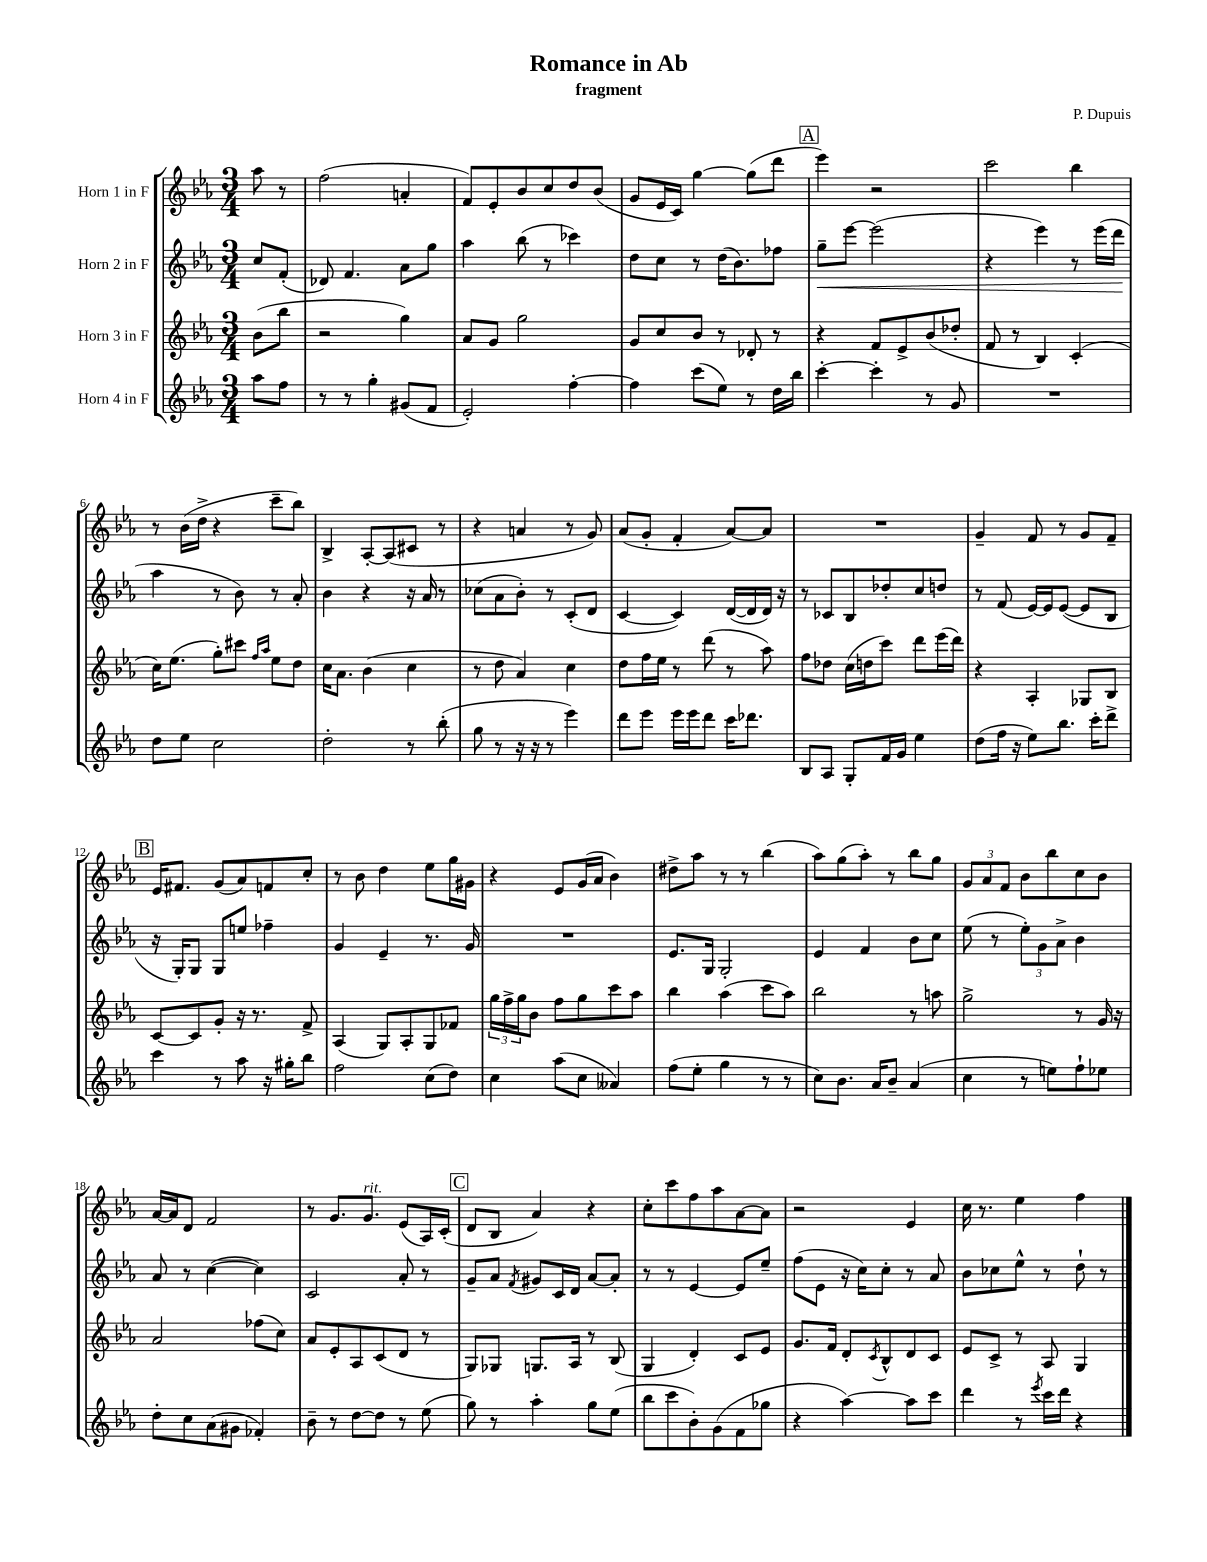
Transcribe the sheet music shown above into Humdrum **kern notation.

**kern	**kern	**kern	**kern
*staff4	*staff3	*staff2	*staff1
*clefG2	*clefG2	*clefG2	*clefG2
*k[b-e-a-]	*k[b-e-a-]	*k[b-e-a-]	*k[b-e-a-]
*M3/4	*M3/4	*M3/4	*M3/4
8aa-	(8b-	8cc	8aa-
8ff	8bb-	(8f'	8r
=	=	=	=
8r	2r	8d-)	(2ff
8r	.	4.f	.
4gg'	.	.	.
(8g#	4gg)	8a-	4a'
8f	.	8gg	.
=	=	=	=
2e-')	8a-	4aa-	8f)
.	8g	.	8e-'
.	2gg	(8bb-	8b-
.	.	8r	8cc
[4ff'	.	4ccc-)	8dd
.	.	.	(8b-
=	=	=	=
4ff]	8g	8dd	8g
.	8cc	8cc	16e-
.	.	.	16c)
(8ccc	8b-	8r	[4gg
8ee-)	8r	(16dd	.
.	.	8.b-)	.
8r	8d-'	.	(8gg]
16dd	8r	8ff-	8ddd
16bb-	.	.	.
=	=	=	=
[4ccc'	4r	8gg~	4eee-)
.	.	[8eee-	.
4ccc']	8f	(2eee-]	2r
.	8e-^	.	.
8r	(8b-	.	.
8g	8dd-'	.	.
=	=	=	=
2.r	8f	4r	2ccc
.	8r	.	.
.	4B-)	4eee-)	.
.	(4c'	8r	4bb-
.	.	(16eee-	.
.	.	16ddd	.
=	=	=	=
8dd	16cc)	4aa-	8r
.	(8.ee-	.	.
8ee-	.	.	(16b-
.	.	.	16dd^
2cc	8gg')	8r	4r
.	8ccc#	8b-)	.
.	16qqff	.	.
.	16qqaa-	.	.
.	8ee-	8r	8ccc~
.	8dd	8a-'	8bb-)
=	=	=	=
2dd'	16cc	4b-	4B-^
.	8.a-	.	.
.	(4b-	4r	[8A-'
.	.	.	(8A-]
8r	4cc	16r	8c#
.	.	16a-	.
(8bb-'	.	8r	8r
=	=	=	=
8gg	8r	(8cc-	4r
8r	8dd	8a-	.
16r	4a-)	8b-')	4a
16r	.	.	.
8r	.	8r	.
4eee-)	4cc	(8c'	8r
.	.	8d	8g)
=	=	=	=
8ddd	8dd	[4c	(8a-
8eee-	16ff	.	8g'
.	16ee-	.	.
16eee-	8r	4c])	4f'
16eee-	.	.	.
8ddd	(8ddd	.	.
16ccc	8r	([16d	[8a-)
8.ddd-	.	16d]	.
.	8aa-)	16d)	8a-]
.	.	16r	.
=	=	=	=
8B-	8ff	8r	2.r
8A-	8dd-	8c-	.
8G'	(16cc	8B-	.
.	16dd	.	.
16f	8ccc)	8dd-'	.
16g	.	.	.
4ee-	8ddd	8cc	.
.	(16eee-	8dd	.
.	16ddd)	.	.
=	=	=	=
(8dd	4r	8r	4g~
16ff	.	(8f	.
16r	.	.	.
8ee-)	4A-'	[16e-)	8f
.	.	16e-]	.
8.bb-	.	([8e-	8r
.	8G-	8e-]	8g
16ccc'	.	.	.
8ddd^	8B-	8B-	8f~
=	=	=	=
4ccc	[8c	16r	16e-
.	.	16G')	8.f#
.	8c]	8G	.
8r	8g'	8G	(8g
8aa-	16r	8ee	8a-)
.	8.r	.	.
16r	.	4ff-~	8f
16gg#'	.	.	.
8bb-	8f^	.	8cc'
=	=	=	=
2ff	(4A-	4g	8r
.	.	.	8b-
.	8G)	4e-~	4dd
.	8A-'	.	.
(8cc	8G	8.r	8ee-
8dd)	8f-	.	16gg
.	.	16g	16g#
=	=	=	=
4cc	24gg	2.r	4r
.	24ff^	.	.
.	24gg	.	.
.	8b-	.	.
(8aa-	8ff	.	8e-
8cc	8gg	.	(16g
.	.	.	16a-
4a--)	8ccc	.	4b-)
.	8aa-	.	.
=	=	=	=
(8ff	4bb-	8.e-	8dd#^
8ee-'	.	.	8aa-
.	.	16G	.
4gg	(4aa-	2G'	8r
.	.	.	8r
8r	8ccc	.	(4bb-
8r	8aa-)	.	.
=	=	=	=
8cc)	2bb-	4e-	8aa-)
8.b-	.	.	(8gg
.	.	4f	8aa-')
16a-	.	.	.
8b-~	.	.	8r
(4a-	8r	8b-	8bb-
.	8aa	8cc	8gg
=	=	=	=
4cc	2gg^	(8ee-	12g
.	.	.	12a-
.	.	8r	.
.	.	.	12f
8r	.	12ee-')	8b-
.	.	12g	.
8ee)	.	.	8bb-
.	.	12a-^	.
8ff`	8r	4b-	8cc
8ee-	16g	.	8b-
.	16r	.	.
=	=	=	=
8dd'	2a-	8a-	[16a-
.	.	.	16a-]
8cc	.	8r	8d
(8a-	.	([4cc	2f
8g#	.	.	.
4f-')	(8ff-	4cc])	.
.	8cc)	.	.
=	=	=	=
8b-~	8a-	2c	8r
8r	8e-'	.	8.g
[8dd	8A-	.	.
.	.	.	8.g
8dd]	(8c	.	.
8r	8d	8a-'	(8e-
(8ee-	8r	8r	16A-)
.	.	.	(16c'
=	=	=	=
8gg)	8G)	8g~	8d
8r	8G-	8a-	8B-
.	.	8qf	.
4aa-'	8.G	8g#	4a-)
.	.	16c	.
.	16A-	16d	.
8gg	8r	[8a-	4r
(8ee-	(8B-	8a-']	.
=	=	=	=
8bb-	4G	8r	8cc'
8ccc	.	8r	8ccc
8b-')	4d')	[4e-	8ff
(8g	.	.	8aa-
8f	8c	8e-]	[8a-
8gg-	8e-	8ee-~	8a-]
=	=	=	=
4r	8.g	(8ff	2r
.	.	8e-	.
.	16f	.	.
[4aa-)	8d'	16r	.
.	.	16cc)	.
.	8qc	.	.
.	8B-^^	8cc'	.
8aa-]	8d	8r	4e-
8ccc	8c	8a-	.
=	=	=	=
4ddd	8e-	8b-	16cc
.	.	.	8.r
.	8c^	8cc-	.
8r	8r	8ee-^^	4ee-
8qeee-	.	.	.
16ccc	8A-	8r	.
16ddd	.	.	.
4r	4G	8dd`	4ff
.	.	8r	.
==	==	==	==
*-	*-	*-	*-
